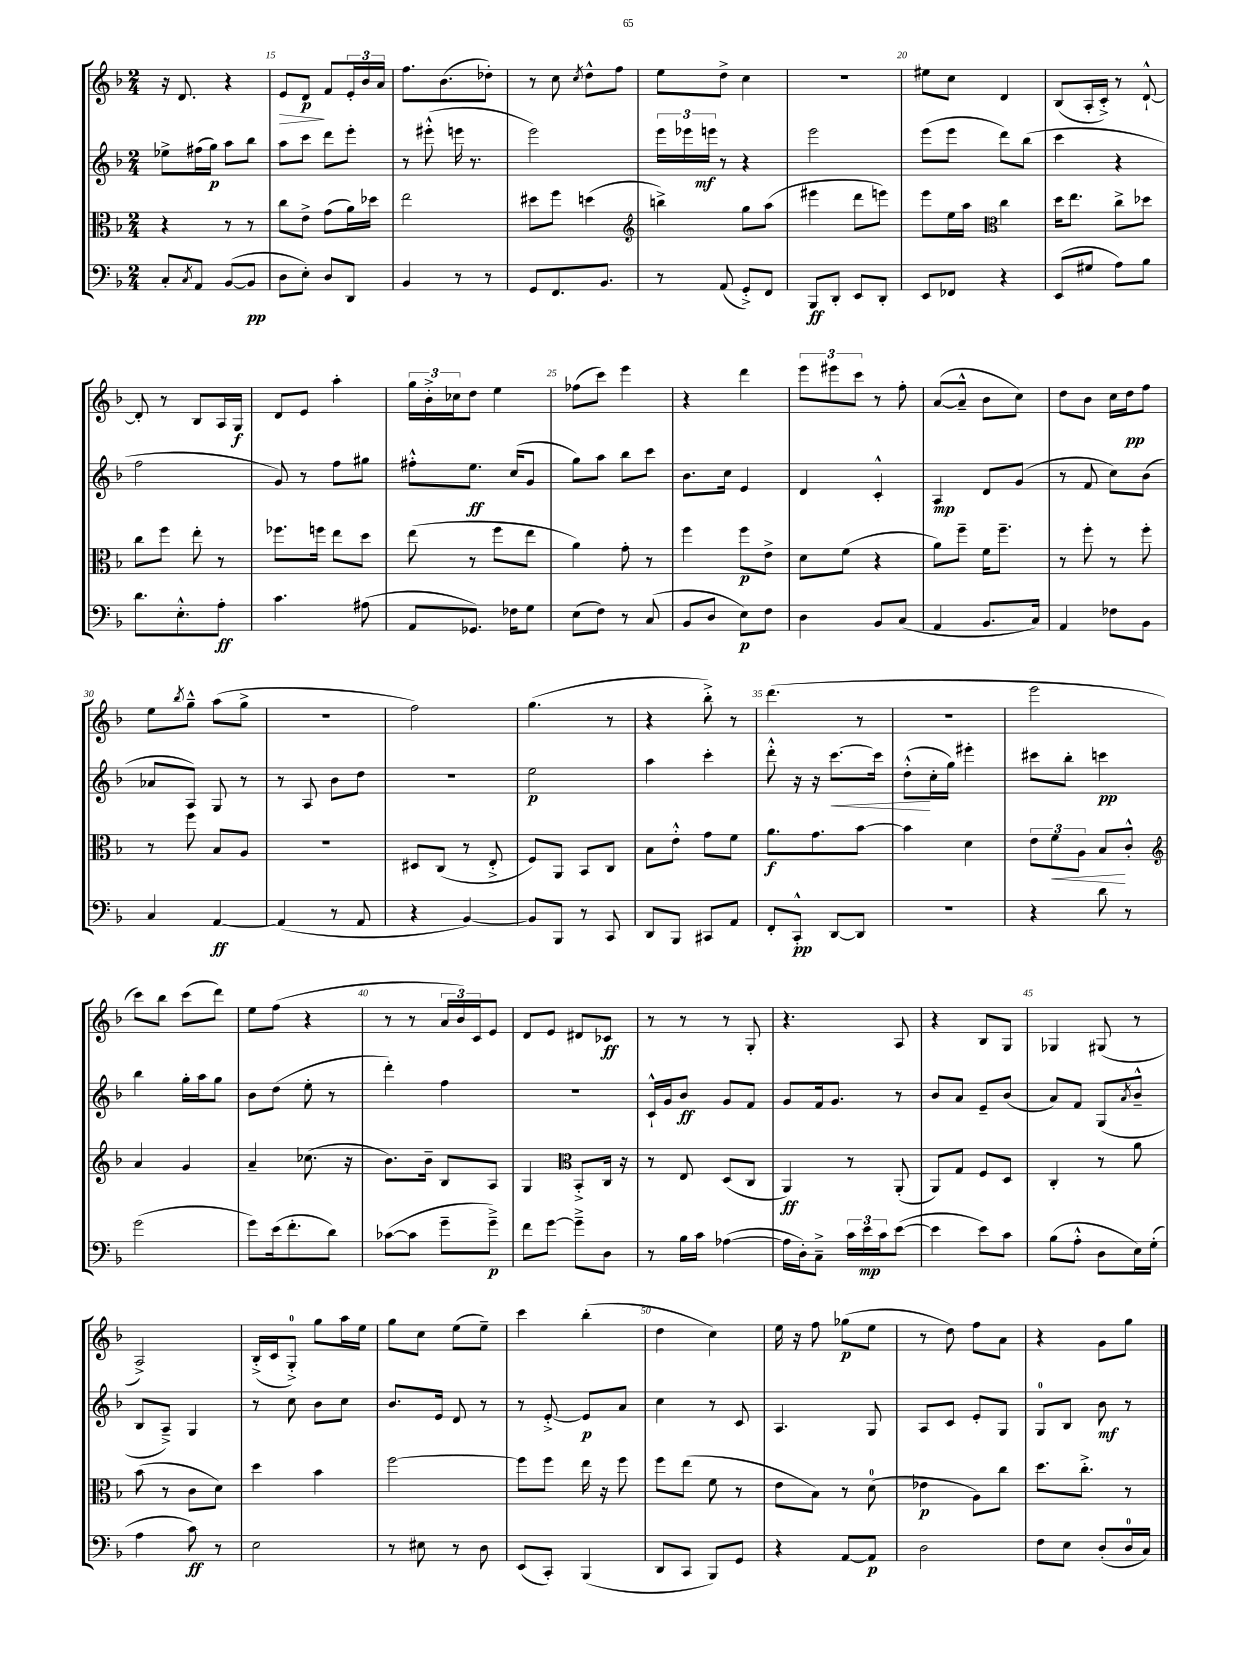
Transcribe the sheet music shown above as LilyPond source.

<<
\new StaffGroup <<
\new Staff = "s0" {
    \clef treble \key f \major \numericTimeSignature \time 2/4
    r16 d'8. r4 |
    e'8\> d'8\p\! f'8 \tuplet 3/2 { e'16-. bes'16 a'16 } |
    f''8. bes'8.( des''8-.) |
    r8 c''8 \acciaccatura { c''8 } d''8-^ f''8 |
    e''8 d''8-> c''4 |
    r2 |
    eis''8 c''8 d'4 |
    bes8( a16-. c'16-.->) r8 d'8~-!-^ |
    d'8-. r8 bes8 a16 g16\f |
    d'8 e'8 a''4-. |
    \tuplet 3/2 { g''16 bes'16-.-> ces''16 } d''8 e''4 |
    fes''8( c'''8) e'''4 |
    r4 d'''4 |
    \tuplet 3/2 { e'''8 eis'''8 c'''8 } r8 f''8-. |
    a'8~( a'8---^ bes'8 c''8) |
    d''8 bes'8 c''16 d''16\pp f''8 |
    e''8 \acciaccatura { bes''8 } g''8---^ a''8( g''8-> |
    R2 |
    f''2) |
    g''4.( r8 |
    r4 bes''8-.->) r8 |
    d'''4.( r8 |
    r2 |
    e'''2 |
    c'''8) bes''8 c'''8( d'''8) |
    e''8 f''8( r4 |
    r8 r8 \tuplet 3/2 { a'16 bes'16) c'16 } e'8 |
    d'8 e'8 dis'8 ces'8\ff |
    r8 r8 r8 g8-. |
    r4. a8 |
    r4 bes8 g8 |
    ges4 gis8( r8 |
    a2->) |
    bes16-.->( c'16 g8-0-.->) g''8 a''16 e''16 |
    g''8 c''8 e''8( e''8--) |
    c'''4 bes''4-.( |
    d''4 c''4) |
    e''16 r16 f''8 ges''8\p( e''8 |
    r8 d''8) f''8 a'8 |
    r4 g'8 g''8 \bar "|." |
}
\new Staff = "s1" {
    \clef treble \key f \major \numericTimeSignature \time 2/4
    ees''8-> fis''16( g''16\p) a''8 bes''8 |
    a''8 c'''8 d'''8 e'''8-. |
    r8 eis'''8-.-^( e'''16 r8. |
    e'''2) |
    \tuplet 3/2 { e'''16 ees'''16 e'''16\mf } r8 r4 |
    e'''2 |
    e'''8( e'''8 d'''8) bes''8( |
    c'''4 r4 |
    f''2 |
    g'8) r8 f''8 gis''8 |
    fis''8-.-^ e''8.\ff c''16( g'8 |
    g''8) a''8 bes''8 c'''8 |
    bes'8. c''16 e'4 |
    d'4 c'4-.-^ |
    a4\mp d'8 g'8( |
    r8 f'8 c''8) bes'8( |
    aes'8 a8) g8 r8 |
    r8 a8 bes'8 d''8 |
    R2 |
    e''2\p |
    a''4 c'''4-. |
    d'''8-.-^ r16 r16 c'''8.~\< c'''16 |
    d''8-.-^\!( c''16-. g''16) eis'''4-. |
    cis'''8 bes''8-. c'''4\pp |
    bes''4 g''16-. a''16 g''8 |
    bes'8 d''8( e''8-. r8 |
    d'''4-.) f''4 |
    R2 |
    c'16-!-^ g'16 bes'8\ff g'8 f'8 |
    g'8 f'16 g'8. r8 |
    bes'8 a'8 e'8-- bes'8( |
    a'8) f'8 g8( \acciaccatura { a'8 } bes'8---^ |
    bes8 a8--->) g4 |
    r8 c''8 bes'8 c''8 |
    bes'8. e'16 d'8 r8 |
    r8 e'8~-.-> e'8\p a'8 |
    c''4 r8 c'8 |
    a4. g8 |
    a8 c'8 e'8-. g8 |
    g8-0 bes8 bes'8\mf r8 \bar "|." |
}
\new Staff = "s2" {
    \clef alto \key f \major \numericTimeSignature \time 2/4
    r4 r8 r8 |
    c''8 e'8-> g'8( a'16) des''16 |
    e''2 |
    dis''8 f''8 d''4( |
    \clef treble b''4->) g''8 a''8( |
    eis'''4 d'''8 e'''8) |
    e'''8 e''16 a''16 \clef alto c''4 |
    d''16 e''8. c''8-> des''8 |
    c''8 f''8 e''8-. r8 |
    fes''8. f''16 e''8 d''8 |
    e''8( r8 f''8 e''8 |
    a'4) g'8-. r8 |
    f''4 f''8\p e'8-> |
    d'8 f'8( r4 |
    a'8) f''8-- f'16 f''8.-- |
    r8 f''8-. r8 f''8-. |
    r8 f''8 bes8 a8 |
    R2 |
    dis8 c8( r8 e8-.-> |
    f8) a,8 bes,8 c8 |
    bes8 e'8-.-^ g'8 f'8 |
    a'8.\f g'8. bes'8~ |
    bes'4 d'4 |
    \tuplet 3/2 { e'8 f'8\< a8 } bes8\! c'8-.-^ |
    \clef treble a'4 g'4 |
    a'4-- ces''8.( r16 |
    bes'8.) bes'16-- bes8 a8 |
    g4 \clef alto bes,8-.-> c16 r16 |
    r8 e8 d8( c8 |
    a,4\ff) r8 a,8-.( |
    a,8) g8 f8 d8 |
    c4-. r8 a'8 |
    bes'8( r8 c'8 d'8) |
    d''4 bes'4 |
    f''2~ |
    f''8 f''8 e''16 r16 f''8 |
    f''8 e''8( f'8 r8 |
    e'8 bes8) r8 d'8-0( |
    ees'4\p a8) c''8 |
    d''8. c''8.-.-> r8 \bar "|." |
}
\new Staff = "s3" {
    \clef bass \key f \major \numericTimeSignature \time 2/4
    c8-. \acciaccatura { c8 } a,8 bes,8~( bes,8\pp |
    d8 e8-.) d8 d,8 |
    bes,4 r8 r8 |
    g,8 f,8. bes,8. |
    r8 a,8( g,8-.->) f,8 |
    bes,,8\ff d,8-. e,8 d,8-. |
    e,8 fes,8 r4 |
    e,8( gis8 a8) bes8 |
    d'8. e8.-.-^ a8-.\ff |
    c'4. ais8( |
    a,8 ges,8.) fes16 g8 |
    e8( f8) r8 c8( |
    bes,8 d8 e8\p) f8 |
    d4 bes,8 c8( |
    a,4 bes,8. c16) |
    a,4 fes8 bes,8 |
    c4 a,4~\ff |
    a,4( r8 a,8 |
    r4 bes,4~) |
    bes,8 bes,,8 r8 c,8 |
    d,8 bes,,8 cis,8 a,8 |
    f,8-. c,8-.-^\pp d,8~ d,8 |
    R2 |
    r4 d'8 r8 |
    g'2( |
    g'8) e'16( f'8.-. d'8) |
    ces'8~( ces'8 g'8-- g'8--->\p) |
    f'8 g'8~ g'8---> d8 |
    r8 bes16 c'16 aes4~( |
    aes16 d16-.) c8---> \tuplet 3/2 { c'16 e'16\mp c'16 } e'8~( |
    e'4 e'8) c'8 |
    bes8( a8-.-^ d8 e16) g16-.( |
    a4 c'8\ff) r8 |
    e2 |
    r8 eis8 r8 d8 |
    e,8( c,8-.) bes,,4( |
    d,8 c,8 bes,,8) g,8 |
    r4 a,8~ a,8\p |
    d2 |
    f8 e8 d8-.( d16-0 c16) \bar "|." |
}
>>
>>
\layout { \context { \Score currentBarNumber = #14 \override BarNumber.break-visibility = ##(#f #t #t) barNumberVisibility = #(every-nth-bar-number-visible 5) } }
